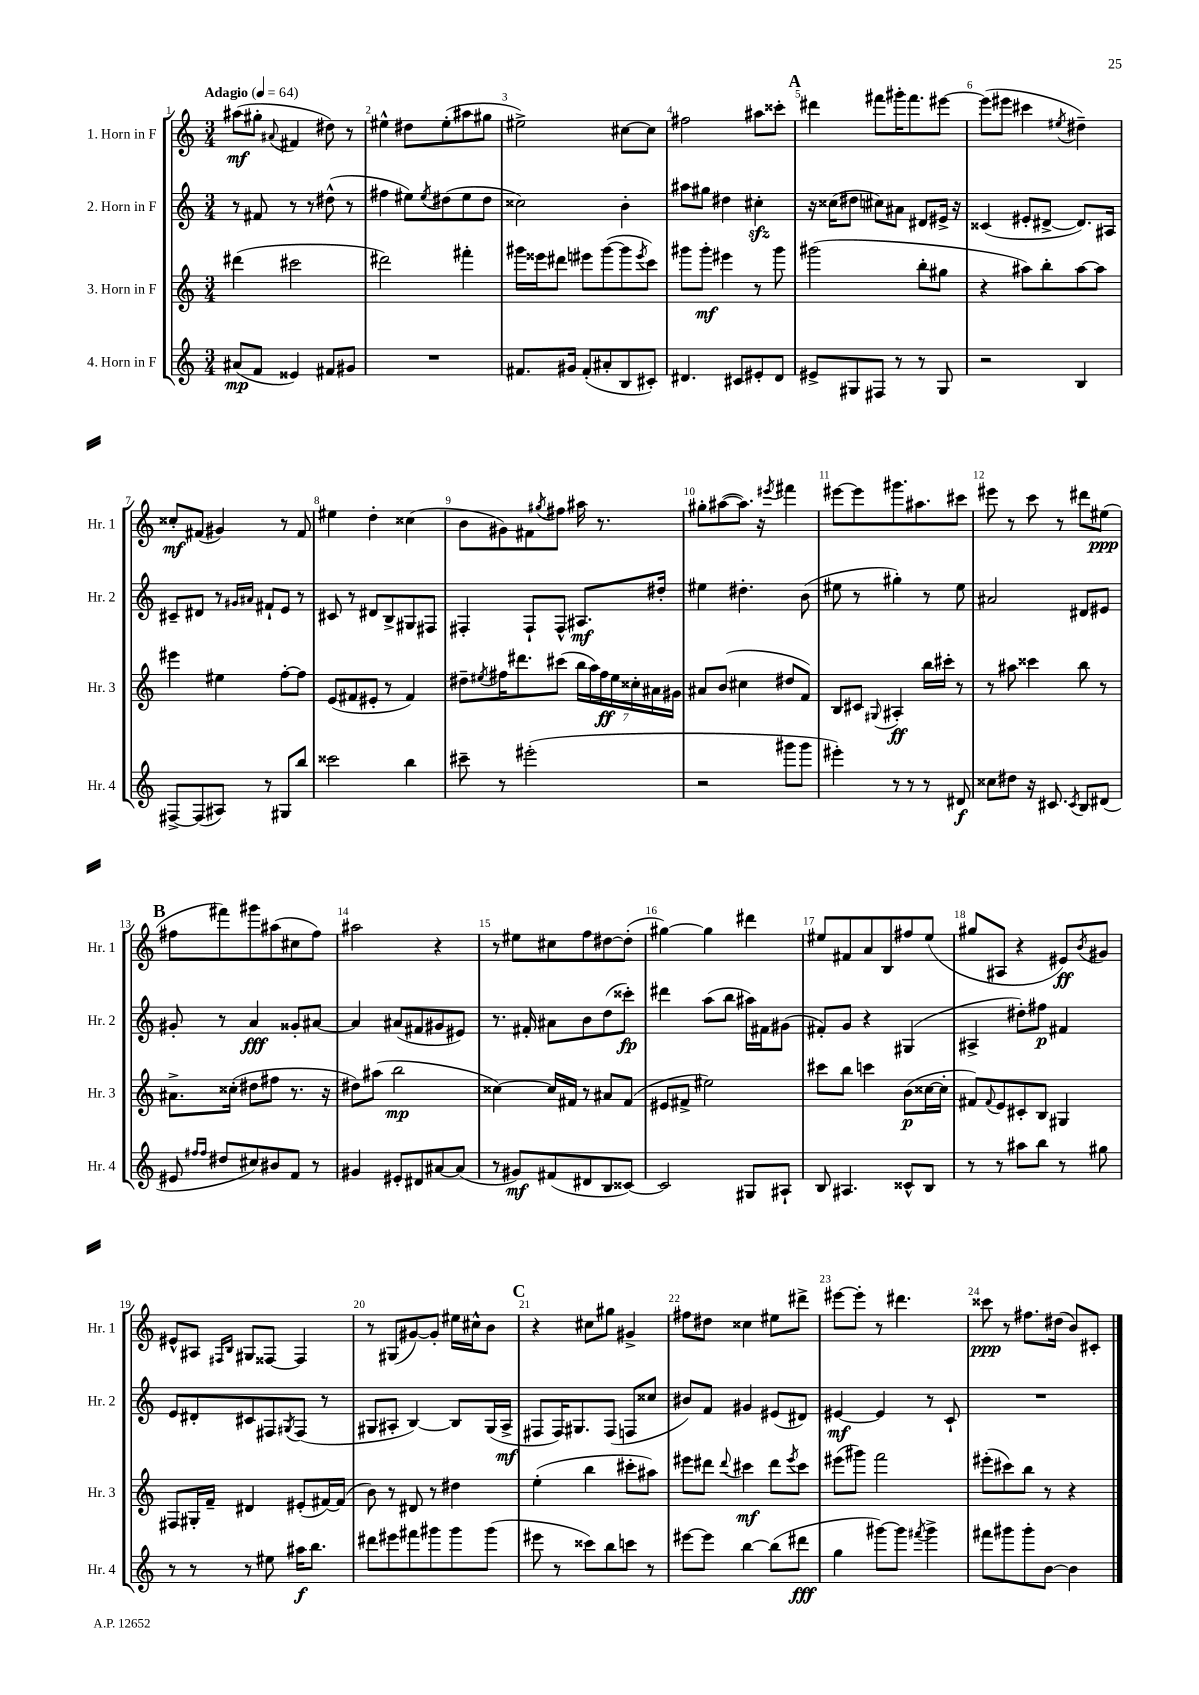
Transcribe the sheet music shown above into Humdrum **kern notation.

**kern	**dynam	**kern	**dynam	**kern	**dynam	**kern	**dynam
*part4	*part4	*part3	*part3	*part2	*part2	*part1	*part1
*staff4	*staff4	*staff3	*staff3	*staff2	*staff2	*staff1	*staff1
*I"4. Horn in F	*	*I"3. Horn in F	*	*I"2. Horn in F	*	*I"1. Horn in F	*
*I'Hr. 4	*	*I'Hr. 3	*	*I'Hr. 2	*	*I'Hr. 1	*
*clefG2	*	*clefG2	*	*clefG2	*	*clefG2	*
*k[]	*	*k[]	*	*k[]	*	*k[]	*
*M3/4	*	*M3/4	*	*M3/4	*	*M3/4	*
*MM64	*	*MM64	*	*MM64	*	*MM64	*
=1	=1	=1	=1	=1	=1	=1	=1
!	!	!	!	!	!	!LO:TX:a:B:t=Adagio	!
(8a#X/L	mp	(4ddd#X\	.	8r	.	(8aa#X\L	mf
8f/J	.	.	.	8f#X/	.	8gg#X'\J	.
.	.	.	.	.	.	8qqa#X/	.
4e##X/)	.	2ccc#X\	.	8r	.	4f#X/	.
.	.	.	.	8r	.	.	.
8f#X/L	.	.	.	(8dd#X^^\	.	8dd#X\)	.
8g#X/J	.	.	.	8r	.	8r	.
=2	=2	=2	=2	=2	=2	=2	=2
2.r	.	2ddd#X\)	.	4ff#X\	.	4ee#X^^\	.
.	.	.	.	8ee#X\L)	.	8dd#X\L	.
.	.	.	.	8qee#/	.	.	.
.	.	.	.	(8dd#X\	.	(8ee#'\	.
.	.	4fff#X'\	.	8ee#\	.	8aa#X\	.
.	.	.	.	8dd#\J	.	8gg#X\J	.
=3	=3	=3	=3	=3	=3	=3	=3
8.f#X/L	.	16ggg#X\LL	.	2cc##X\)	.	2ee#X^\)	.
.	.	16eee##X\J	.	.	.	.	.
.	.	8ddd#X\J	.	.	.	.	.
16g#X/Jk	.	.	.	.	.	.	.
(8f#'/L	.	8eee#X\L	.	.	.	.	.
8a#X'/	.	([8ggg#\	.	.	.	.	.
8B/	.	8ggg#\]	.	4b'\	.	[8cc#X\L	.
.	.	8qeee#/	.	.	.	.	.
8c#X'/J)	.	8ccc\J)	.	.	.	8cc#\J]	.
=4	=4	=4	=4	=4	=4	=4	=4
4.d#X/	.	8ggg#X\L	.	8aa#X\L	.	2ff#X\	.
.	.	8ggg#'\J	mf	8gg#X\J	.	.	.
.	.	4eee#X\	.	4dd#X\	.	.	.
8c#X/L	.	.	.	.	.	.	.
8e#X'/	.	8r	.	4cc#Xzz'\	.	8aa#X\L	.
8d#/J	.	8ggg#\	.	.	.	8ccc##X'\J	.
!!LO:REH:place=s1:t=A
=5	=5	=5	=5	=5	=5	=5	=5
8e#X^/L	.	(2ggg#X\	.	16r	.	4ddd#X\	.
.	.	.	.	(16cc##X\KL	.	.	.
8G#X/	.	.	.	8dd#X\J	.	.	.
8F#X/J	.	.	.	8cc#X\L)	.	8fff#X\L	.
8r	.	.	.	8a#X\J	.	16ggg#X'\K	.
.	.	.	.	.	.	8.fff#\	.
8r	.	8bb'\L	.	8d#X/L	.	.	.
8G#/	.	8gg#X\J	.	16e#X^/Jk	.	[8eee#X\J	.
.	.	.	.	16r	.	.	.
=6	=6	=6	=6	=6	=6	=6	=6
2r	.	4r	.	(4c##X/	.	(8eee#\L]	.
.	.	.	.	.	.	8eee#X\J	.
.	.	8aa#X\L)	.	8e#X'/L	.	4ccc#X\	.
.	.	8bb'\	.	[8d#X^/J	.	.	.
.	.	.	.	.	.	8qee#X/	.
4B/	.	[8aa#\	.	8.d#/L])	.	4dd#X~\)	.
.	.	8aa#\J]	.	.	.	.	.
.	.	.	.	16A#X/Jk	.	.	.
!!LO:LB:g=z
=7	=7	=7	=7	=7	=7	=7	=7
[8F#X^/L	.	4eee#X\	.	8c#X~/L	.	8cc##X'/L	mf
(8F#/]	.	.	.	8d#X/J	.	(8f#X/J	.
8A#X/J)	.	4ee#X\	.	8r	.	4g#X/)	.
.	.	.	.	16qqg#X/LL	.	.	.
.	.	.	.	16qqa#X/JJ	.	.	.
8r	.	.	.	8f#X`/L	.	.	.
8G#X/L	.	[8ff'\L	.	8e/J	.	8r	.
8bb/J	.	8ff\J]	.	8r	.	8f#/	.
=8	=8	=8	=8	=8	=8	=8	=8
2ccc##X\	.	(8e/L	.	8c#X/	.	4ee#X\	.
.	.	8f#X/	.	8r	.	.	.
.	.	8e#X'/J	.	8d#X/L	.	4dd'\	.
.	.	8r	.	8B^/	.	.	.
4bb\	.	4f#/)	.	8G#X/	.	(4cc##X\	.
.	.	.	.	8F#X/J	.	.	.
=9	=9	=9	=9	=9	=9	=9	=9
8ccc#X~\	.	8dd#X~\L	.	4F#X'/	.	8b\L	.
.	.	8qee#X/	.	.	.	.	.
8r	.	16ff#X\K	.	.	.	8g#X\)	.
.	.	8.ddd#X\	.	.	.	.	.
(2eee#X'\	.	.	.	8F#`/L	.	8f#X\	.
.	.	.	.	.	.	8qgg#X/	.
.	.	(8ccc#X\J	.	8F#^^/J	.	8ff#X\J	.
.	.	28bb\LL	.	8.A#X/L	mf	16aa#X\	.
.	.	28aa\)	.	.	.	.	.
.	.	.	.	.	.	8.r	.
.	.	28ff#\	ff	.	.	.	.
.	.	28ee#\	.	.	.	.	.
.	.	28cc##X'\	.	.	.	.	.
.	.	28a#X\	.	.	.	.	.
.	.	.	.	16dd#X'/Jk	.	.	.
.	.	28g#X\JJ	.	.	.	.	.
=10	=10	=10	=10	=10	=10	=10	=10
2r	.	8a#X/L	.	4ee#X\	.	8gg#X'\L	.
.	.	(8b/J	.	.	.	([8aa#X\	.
.	.	4cc#X\	.	4.dd#X'\	.	8.aa#\J])	.
.	.	.	.	.	.	16r	.
.	.	.	.	.	.	8qeee#X/	.
8ggg#X\L	.	8dd#X/L	.	.	.	4fff#X\	.
8ggg#\J	.	8f/J)	.	(8b\	.	.	.
=11	=11	=11	=11	=11	=11	=11	=11
4eee#X'\)	.	8B/L	.	8ee#X\	.	[8eee#X\L	.
.	.	8c#X/J	.	8r	.	8eee#\]	.
.	.	8qqG#X/	.	.	.	.	.
8r	.	4A#X'/	ff	4gg#X'\)	.	8.ggg#X\	.
8r	.	.	.	.	.	.	.
.	.	.	.	.	.	8.aa#X\	.
8r	.	16bb\LL	.	8r	.	.	.
.	.	16ccc#X'\JJ	.	.	.	.	.
8d#X/	f	8r	.	8ee#\	.	8ccc#X\J	.
=12	=12	=12	=12	=12	=12	=12	=12
8cc##X\L	.	8r	.	2a#X/	.	8eee#X\	.
8dd#X\J	.	8aa#X\	.	.	.	8r	.
16r	.	4ccc##X\	.	.	.	8ccc\	.
8.c#X/	.	.	.	.	.	.	.
.	.	.	.	.	.	8r	.
8qc#/	.	.	.	.	.	.	.
8B/L	.	8bb\	.	8d#X/L	.	8ddd#X\L	.
(8d#X/J	.	8r	.	8e#X/J	.	(8ee#X\J	ppp
!!LO:LB:g=z
!!LO:REH:place=s1:t=B
=13	=13	=13	=13	=13	=13	=13	=13
8e#X/	.	8.a#X^\L	.	8g#X'/	.	8ff#X\L	.
16qqff#X/LL	.	.	.	.	.	.	.
16qqff#/JJ	.	.	.	.	.	.	.
8dd#X/L	.	.	.	8r	.	8fff#X\)	.
.	.	(16cc##X'\Jk	.	.	.	.	.
8cc#X/)	.	8dd#X\L	.	4a/	fff	8ggg#X\	.
8b#X/	.	8ff#X\J	.	.	.	(8aa#X\	.
8f/J	.	8.r	.	8g##X'/L	.	8cc#X\	.
8r	.	.	.	[8a#X/J	.	8ff#\J)	.
.	.	16r	.	.	.	.	.
=14	=14	=14	=14	=14	=14	=14	=14
4g#X/	.	8dd#X\L)	.	4a#/]	.	2aa#X\	.
.	.	(8aa#X\J	.	.	.	.	.
8e#X'/L	.	2bb\	mp	(8a#X/L	.	.	.
8d#X/	.	.	.	8f#X/	.	.	.
[8a#X/	.	.	.	8g#X/	.	4r	.
(8a#/J]	.	.	.	8e#X/J)	.	.	.
=15	=15	=15	=15	=15	=15	=15	=15
8r	.	[4cc##X\)	.	8.r	.	8r	.
8g#X/L)	mf	.	.	.	.	8ee#X\L	.
.	.	.	.	16f#X'/	.	.	.
(8f#X/	.	16cc##/LL]	.	8a#X\L	.	8cc#X\	.
.	.	16f#X/JJ	.	.	.	.	.
8d#X/	.	8r	.	8b\	.	8ff\	.
8B/	.	8a#X/L	.	(8dd\	.	[8dd#X\	.
[8c##X/J)	.	(8f#/J	.	8ccc##X'\J)	fp	(8dd#'\J]	.
=16	=16	=16	=16	=16	=16	=16	=16
2c##/]	.	8e#X/L	.	4ddd#X\	.	[4gg#X\)	.
.	.	8f#X^/J	.	.	.	.	.
.	.	2ee#X\)	.	(8aa\L	.	4gg#\]	.
.	.	.	.	8bb\J	.	.	.
8G#X/L	.	.	.	16aa#X\LL)	.	4ddd#X\	.
.	.	.	.	16f#X\J	.	.	.
8A#X`/J	.	.	.	(8g#X\J	.	.	.
=17	=17	=17	=17	=17	=17	=17	=17
8B/	.	8ccc#X\L	.	8f#X'/L)	.	8ee#X/L	.
4.A#X/	.	8bb\J	.	8g/J	.	8f#X/	.
.	.	4cccn\	.	4r	.	8a/	.
.	.	.	.	.	.	8B/	.
8c##X^^/L	.	(8b\L	p	(4G#X/	.	8ff#X/	.
8B/J	.	[16cc##X\L	.	.	.	(8ee#/J	.
.	.	16cc##'\JJ]	.	.	.	.	.
=18	=18	=18	=18	=18	=18	=18	=18
8r	.	8f#X/L)	.	4A#X^/	.	8gg#X/L	.
.	.	8qqf#/	.	.	.	.	.
8r	.	8e/	.	.	.	8A#X/J	.
8aa#X\L	.	8c#X'/	.	8dd#X'\L)	.	4r	.
8bb\J	.	8B/J	.	8ff#X\J	p	.	.
8r	.	4G#X/	.	4f#X/	.	8e#X/L)	ff
.	.	.	.	.	.	8qb/	.
8gg#X\	.	.	.	.	.	8g#X/J	.
!!LO:LB:g=z
=19	=19	=19	=19	=19	=19	=19	=19
8r	.	8F#X/L	.	8e/L	.	8e#X^^/L	.
8r	.	16G#X'/L	.	8d#X'/	.	8A#X/J	.
.	.	16f~/JJ	.	.	.	.	.
.	.	.	.	.	.	16qqF#X/LL	.
.	.	.	.	.	.	16qqB/JJ	.
8r	.	4d#X/	.	8c#X/	.	8G#X/L	.
8ee#X\	.	.	.	8F#X/	.	[8F##X/J	.
.	.	.	.	8qG#X/	.	.	.
16aa#X\KL	f	(8e#X'/L	.	(8F#/J	.	4F##/]	.
8.bb\J	.	.	.	.	.	.	.
.	.	[16f#X/L)	.	8r	.	.	.
.	.	(16f#/JJ]	.	.	.	.	.
=20	=20	=20	=20	=20	=20	=20	=20
8ddd#X\L	.	8b\)	.	8G#X/L	.	8r	.
8eee#X\	.	8r	.	8A#X'/J	.	(8G#X/L	.
8fff#X\	.	8d#X/	.	[4B/)	.	[8g#X/)	.
8ggg#X\	.	8r	.	.	.	8g#'/J]	.
8ggg#\	.	4dd#X\	.	8B/L]	.	16ee#X\LL	.
.	.	.	.	.	.	16cc#X^^\J	.
(8ggg#\J	.	.	.	(16G#/L	.	8b\J	.
.	.	.	.	16A#^/JJ	mf	.	.
!!LO:REH:place=s1:t=C
=21	=21	=21	=21	=21	=21	=21	=21
8eee#X\	.	(4ee'\	.	8F#X/L	.	4r	.
8r	.	.	.	16F#/K)	.	.	.
.	.	.	.	8.G#X/	.	.	.
8ccc##X\L)	.	4bb\	.	.	.	8cc#X\L	.
8bb\	.	.	.	(8F#/J	.	8gg#X\J	.
8cccn\J	.	8ccc#X'\L	.	8Fn/L	.	4g#X^/	.
8r	.	8aa#X\J)	.	8cc##X/J	.	.	.
=22	=22	=22	=22	=22	=22	=22	=22
[8eee#X\L	.	8eee#X\L	.	8b#X/L)	.	8ff#X\L	.
8eee#\J]	.	8ddd#X\J	.	8f/J	.	8dd#X\J	.
.	.	8qqddd#/	.	.	.	.	.
[4bb\	.	4ccc#X\	mf	4g#X/	.	4cc##X\	.
(8bb\L]	.	8ddd#\L	.	(8e#X/L	.	8ee#X\L	.
.	.	8qeee#/	.	.	.	.	.
8ddd#X\J	fff	8ccc#\J	.	8d#X/J)	.	8ddd#X^\J	.
=23	=23	=23	=23	=23	=23	=23	=23
4gg\	.	(8eee#X\L	.	[4e#X/	mf	[8eee#X\L	.
.	.	8ggg#X\J)	.	.	.	8eee#'\J]	.
[8ggg#X\L)	.	2fff\	.	4e#/]	.	8r	.
8ggg#\J]	.	.	.	.	.	4.ddd#X\	.
8qfff#X/	.	.	.	.	.	.	.
4ggg#^\	.	.	.	8r	.	.	.
.	.	.	.	8c`/	.	.	.
=24	=24	=24	=24	=24	=24	=24	=24
8fff#X\L	.	(8eee#X'\L	.	2.r	.	8ccc##X\	ppp
8ggg#X\	.	8ccc#X\)	.	.	.	8r	.
8ggg#'\	.	8bb\J	.	.	.	8.ff#X\L	.
[8b\J	.	8r	.	.	.	.	.
.	.	.	.	.	.	(16dd#X\Jk	.
4b\]	.	4r	.	.	.	8b/L)	.
.	.	.	.	.	.	8c#X'/J	.
==	==	==	==	==	==	==	==
*-	*-	*-	*-	*-	*-	*-	*-
